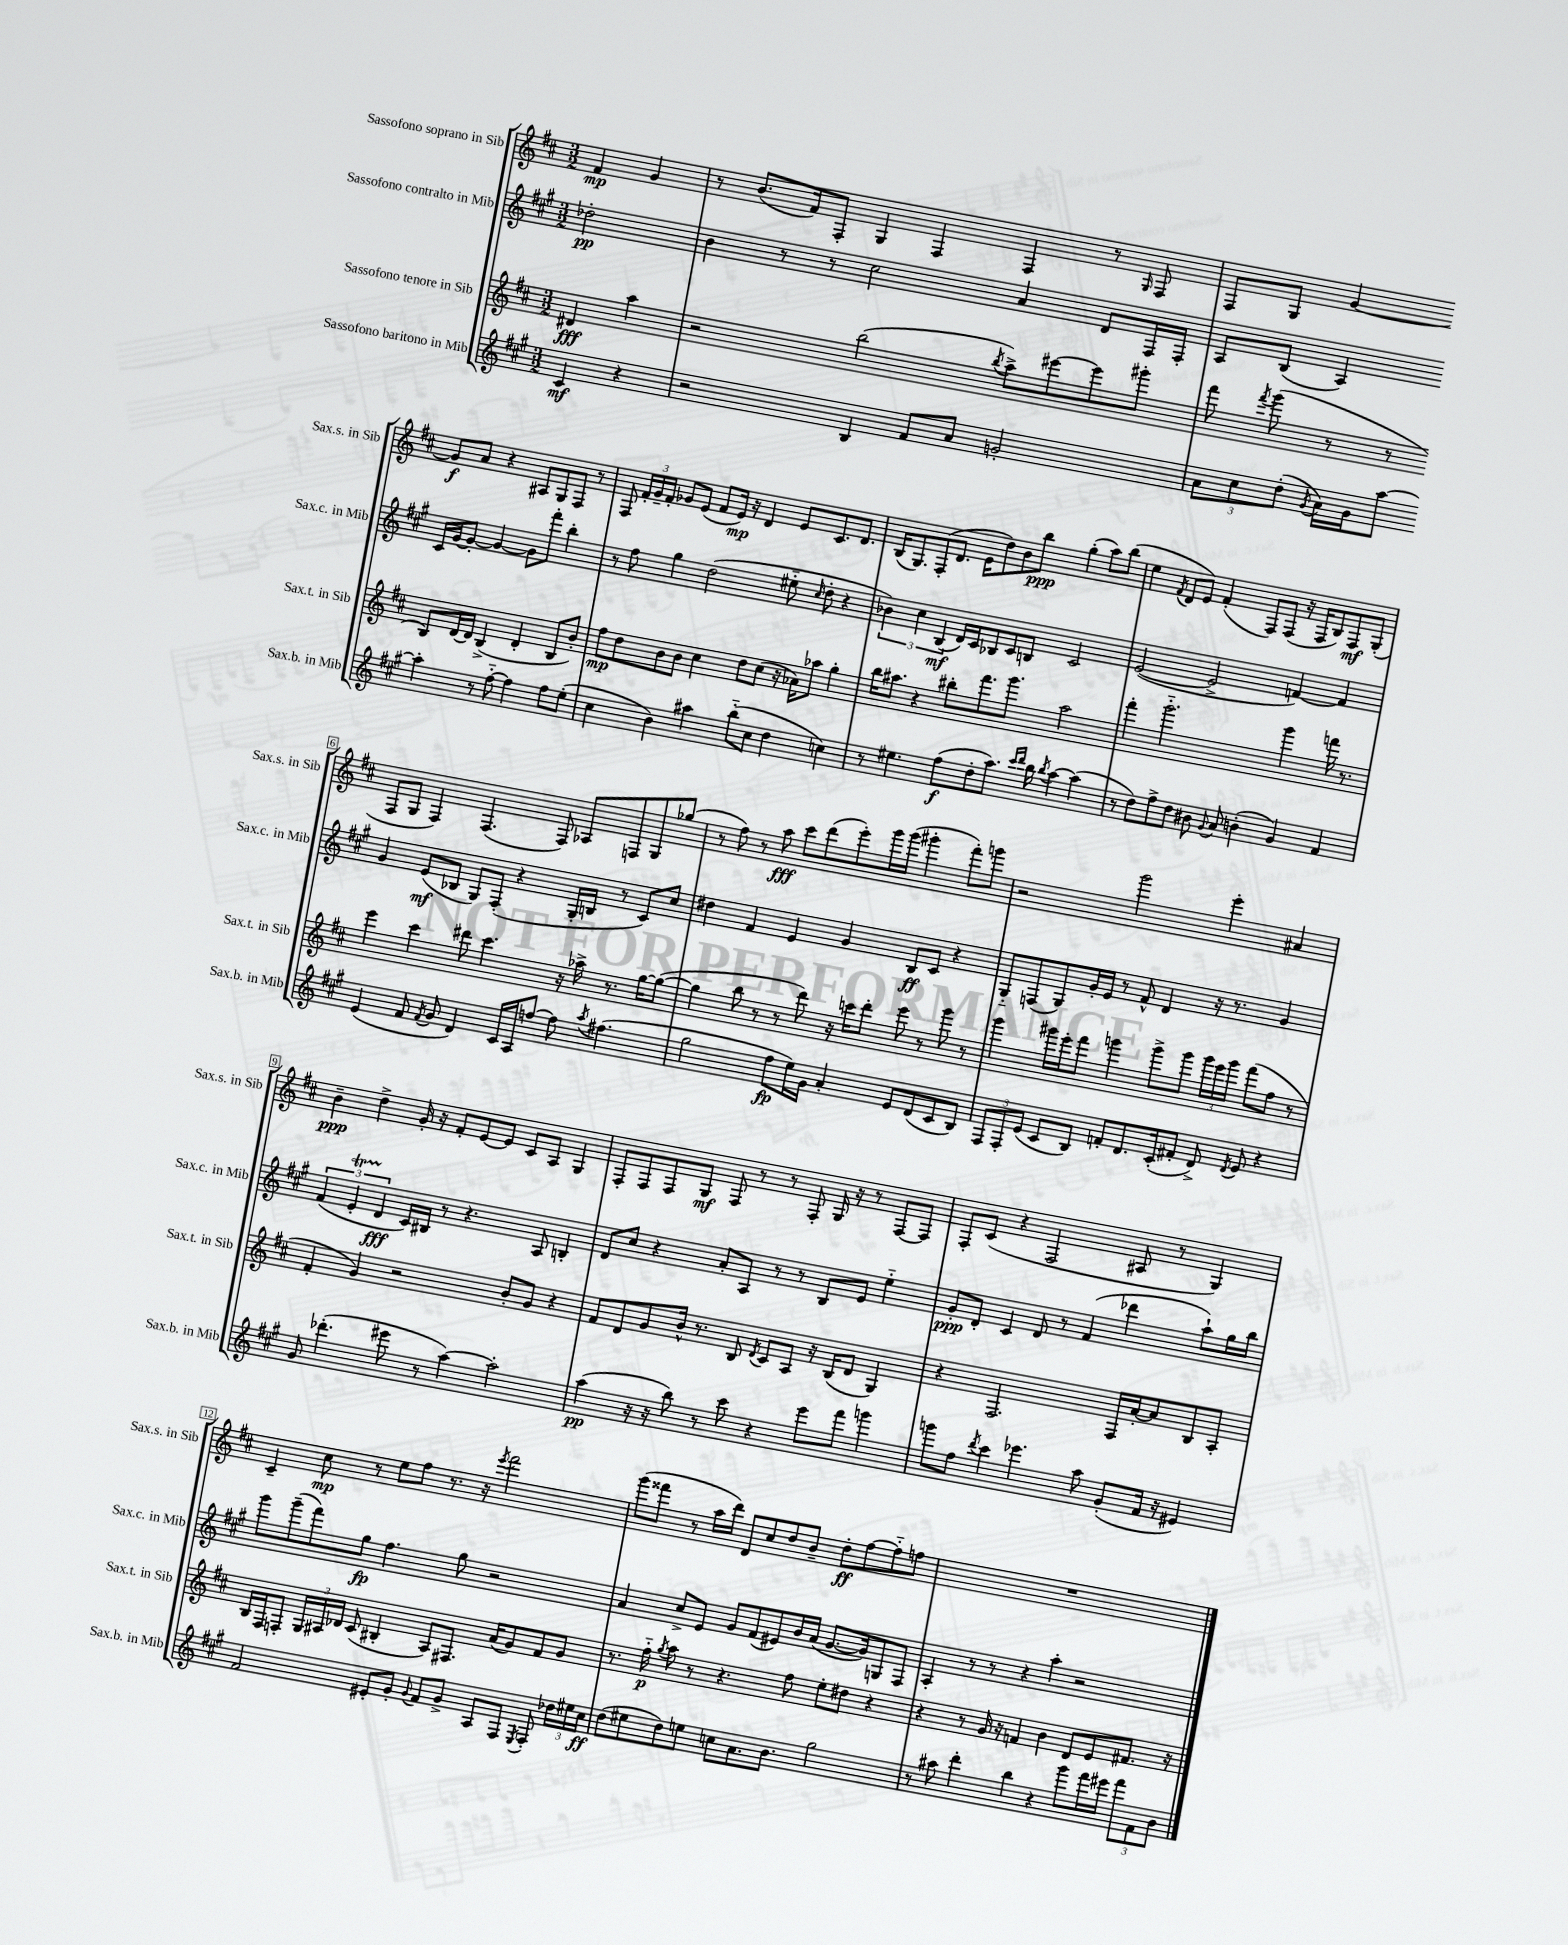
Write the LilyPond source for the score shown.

<<
\new StaffGroup <<
\new Staff = "s0" \with { instrumentName = "Sassofono soprano in Sib" shortInstrumentName = "Sax.s. in Sib" } {
    \clef treble \key d \major \numericTimeSignature \time 3/2 \partial 2
    \autoBeamOff fis'4\mp g'4 |
    r8 b'8.[( fis'16) fis8]-. g4 fis4 fis4 r8 \grace { g16 } fis8 |
    fis8[ g8] g'4~ g'8[\f a'8] r4 ais8[ g8 fis8] r8 |
    fis8 \tuplet 3/2 { fis'16[-. g'16-- fis'16]-. } ges'8[ e'8]( fis'8[ e'16]\mp) r16 d'4 e'8[ cis'8. d'8.] |
    b16[( g8.) fis8-.( d'8.] e'16[ d''8) b'8 b''8]\ppp g''4-.( a''8[) b''8]( |
    e''4 \acciaccatura { fis'8 } d'8[ e'8]) fis'4-.( fis8[) fis8]( r16 fis16[ b8) fis8\mf g8]-.( |
    fis8[ g8] fis4) fis4.( fis8) aes8[ f8 g8 ges''8]( |
    r8 fis''8) r8 a''8\fff cis'''8[ d'''8( e'''8-.) g'''16 g'''16]( gis'''4-. fis'''8[-.) g'''8] |
    r2 g'''2 e'''4-. ais'4 |
    b'4--\ppp d''4-> g'16-. r16 fis'8[-. e'8~ e'8] cis'8[ a8] g4 |
    fis8[-. fis8 fis8 g8]\mf fis8 r8 r8 fis8-. g16 r16 r8 fis8[~ fis8] |
    fis8[-. cis'8]( r4 fis2 ais8 r8 g4) |
    cis'4-- cis''8\mp r8 e''8[ fis''8] r8. r16 \acciaccatura { e'''8 } fis'''2 |
    g'''8[( fisis'''8] r8 a''16[ d'''16]) d'8[ cis''8 d''8 b'8]-- d''8[-.\ff fis''8~ fis''8-_ f''8] |
    R1. \bar "|." |
}
\new Staff = "s1" \with { instrumentName = "Sassofono contralto in Mib" shortInstrumentName = "Sax.c. in Mib" } {
    \clef treble \key a \major \numericTimeSignature \time 3/2 \partial 2
    \autoBeamOff des''2-.\pp |
    b'4 r8 r8 cis''2 a'4 d'8[ fis16 fis16]-. |
    a8[ b8]( a4) cis'16[ gis'16~ gis'8]~-. gis'4~ gis'8[ fis'''8]-. b''4-. |
    r8 fis''8 gis''4 d''2( eis''8-_ \grace { cis''16 } d''8-. r4 |
    \tuplet 3/2 { bes'4) cis''4 b4\mf( } d'16[) cis'16 bes8 cis'8 b8] cis'2 |
    e'2~( e'2-> f'4~) f'4 |
    gis'4 e'8[\mf( bes8] gis8[) fis8]-.( r4 gis16[-. b16] r8 cis'8[) cis''8] |
    dis''4 fis'4 e'4 gis'4 b8[\ff cis'8] r4 |
    gis8[-_ f8( gis8) gis'16-. e'16] r8 fis'8-^ d'4 r16 r8. gis'4 |
    \tuplet 3/2 { fis'4( e'4-.\startTrillSpan d'4\stopTrillSpan\fff } cis'16[) bis16] r8 r4. a8 b4-. |
    d'8[ cis''8] r4 a'8[-. a8] r8 r8 b8[ e'8] e''4-_ |
    gis'8[-.\ppp d'8]-. cis'4 d'8 r8 fis'4( des'''4 a''8[-!) gis''16 b''16] |
    gis'''8[ gis'''8--( fis'''8) gis''8]\fp fis''4. gis''8 r2 |
    a'4 cis''8[-> e'8] gis'8[ fis'8( eis'8) b'16 a'16]( gis'8.[~ gis'16) g8 fis8] |
    a4-. r8 r8 r4 a''4-. r2 \bar "|." |
}
\new Staff = "s2" \with { instrumentName = "Sassofono tenore in Sib" shortInstrumentName = "Sax.t. in Sib" } {
    \clef treble \key d \major \numericTimeSignature \time 3/2 \partial 2
    \autoBeamOff dis'4\fff a''4 |
    r2 b''2( \acciaccatura { b''8 } a''8[->) eis'''8~ eis'''8 gis'''8]-. |
    fis'''8 \acciaccatura { fis'''8 } g'''8( r8 r8 b8[) d'16~ d'16] b4->( d'4-. b8[ b'8]-.) |
    fis''8[\mp d''8 b'8 b'8] cis''4 d''8[ cis''8]( r16 aes'16[) aes''8] g''4-. |
    b''16[ ais''8.] r4 bis''8[-. fis'''8. g'''8.] ais''2 |
    fis'''4-. g'''2.-_ g'''4 f'''16 r8. |
    e'''4 cis'''4 dis'''8 cis'''4. r16 aes''16-> r8. g''16[~ g''8]~( |
    g''4 b''8 r8 r8 d'''8) r16 c'''16[ d'''8]-. e'''8 r8 g'''8 r8 |
    g'''4 gis'''16[ e'''16-. fis'''8] g'''4 g'''8[-> g'''8] \tuplet 3/2 { g'''16[ e'''16 g'''16] } fis'''8[( fis''8] r8 |
    fis'4-. g'4) r2 b'8[-. g'8] r4 |
    fis'8[ d'8 g'8 b'16]-^ r8. b8 \acciaccatura { d'8 } cis'8[ a8] r16 b16[( d'8] g4) |
    r4 fis2. fis16[ a'16~-. a'8 b8 a8]-. |
    b16[ fis16 f8]-. \tuplet 3/2 { g16[ ais16 des'16] } cis'8( bis4-. ais8[) fis8.] a'16[( g'8) fis'8 g'8] |
    r8. fis''16-_\p \acciaccatura { g''8 } a''8 r8 r4. fis''8 e''8[-. dis''8] r4 |
    r4 r8 g'16 r16 f'4 b'4 d'8[ e'8 fis'8.] r16 \bar "|." |
}
\new Staff = "s3" \with { instrumentName = "Sassofono baritono in Mib" shortInstrumentName = "Sax.b. in Mib" } {
    \clef treble \key a \major \numericTimeSignature \time 3/2 \partial 2
    \autoBeamOff cis'4\mf r4 |
    r2 b4 fis'8[ a'8] g'2-. |
    \tuplet 3/2 { a'8[ cis''8 d''8]-.( } \acciaccatura { gis'8 } a'16[) gis'16 a''8]~ a''4-. r8 fis''8~-_ fis''4 fis''8[ e''8]-.( |
    cis''4 b'4) ais''4 b''8[-_( cis''8] d''4 c''4) |
    r8 eis''4. fis''8[\f( d''8-. a''8.]) \grace { cis'''16[ d'''16] } b''16 \acciaccatura { b''8 } a''4~ a''4( |
    r8 d''8[) fis''8-> d''8] bis'8 \appoggiatura { gis'8 } a'8 b'4-.( gis'4) fis'4 |
    e'4( fis'8 \acciaccatura { fis'8 } gis'8 d'4) cis'16[ a16 f''8]~ f''8 \acciaccatura { a''8 } fis''4.( |
    gis''2 fis''8[\fp e''16) gis'16] a'4-. e'8[ d'8( cis'8 b8]) |
    \tuplet 3/2 { fis8[ fis8-. e'8]( } cis'8[ b8]) f'8[-. d'8. cis'16-.( fis'8]-. d'8->) \acciaccatura { d'8 } e'8 r4 |
    gis'8 des'''4.-.( eis'''8 r8 a''4~) a''2-. |
    a''4\pp( r16 r16 b''8) r8 cis'''8 r4 e'''8[ fis'''8] g'''4 |
    g'''8[ fis''8] \acciaccatura { d'''8 } cis'''4 ees'''4. a''8 gis'8[-.( fis'16] r16 eis'4) |
    fis'2 eis'8[-. gis'8]-. \appoggiatura { gis'8 } fis'8[ gis'8]-> a8[ fis8] \acciaccatura { e8 } fis8-. \tuplet 3/2 { des''16[ eis''16 cis''16]\ff } |
    d''8[( eis''8 d''8) e''8] c''8[ a'8. b'8.] gis''2 |
    r8 ais''8 d'''4-. b''4 r4 gis'''8[ fis'''16 eis'''16] \tuplet 3/2 { fis'''8[ fis'8 b'8] } \bar "|." |
}
>>
>>
\layout { \context { \Score \override BarNumber.stencil = #(make-stencil-boxer 0.1 0.3 ly:text-interface::print) } }
